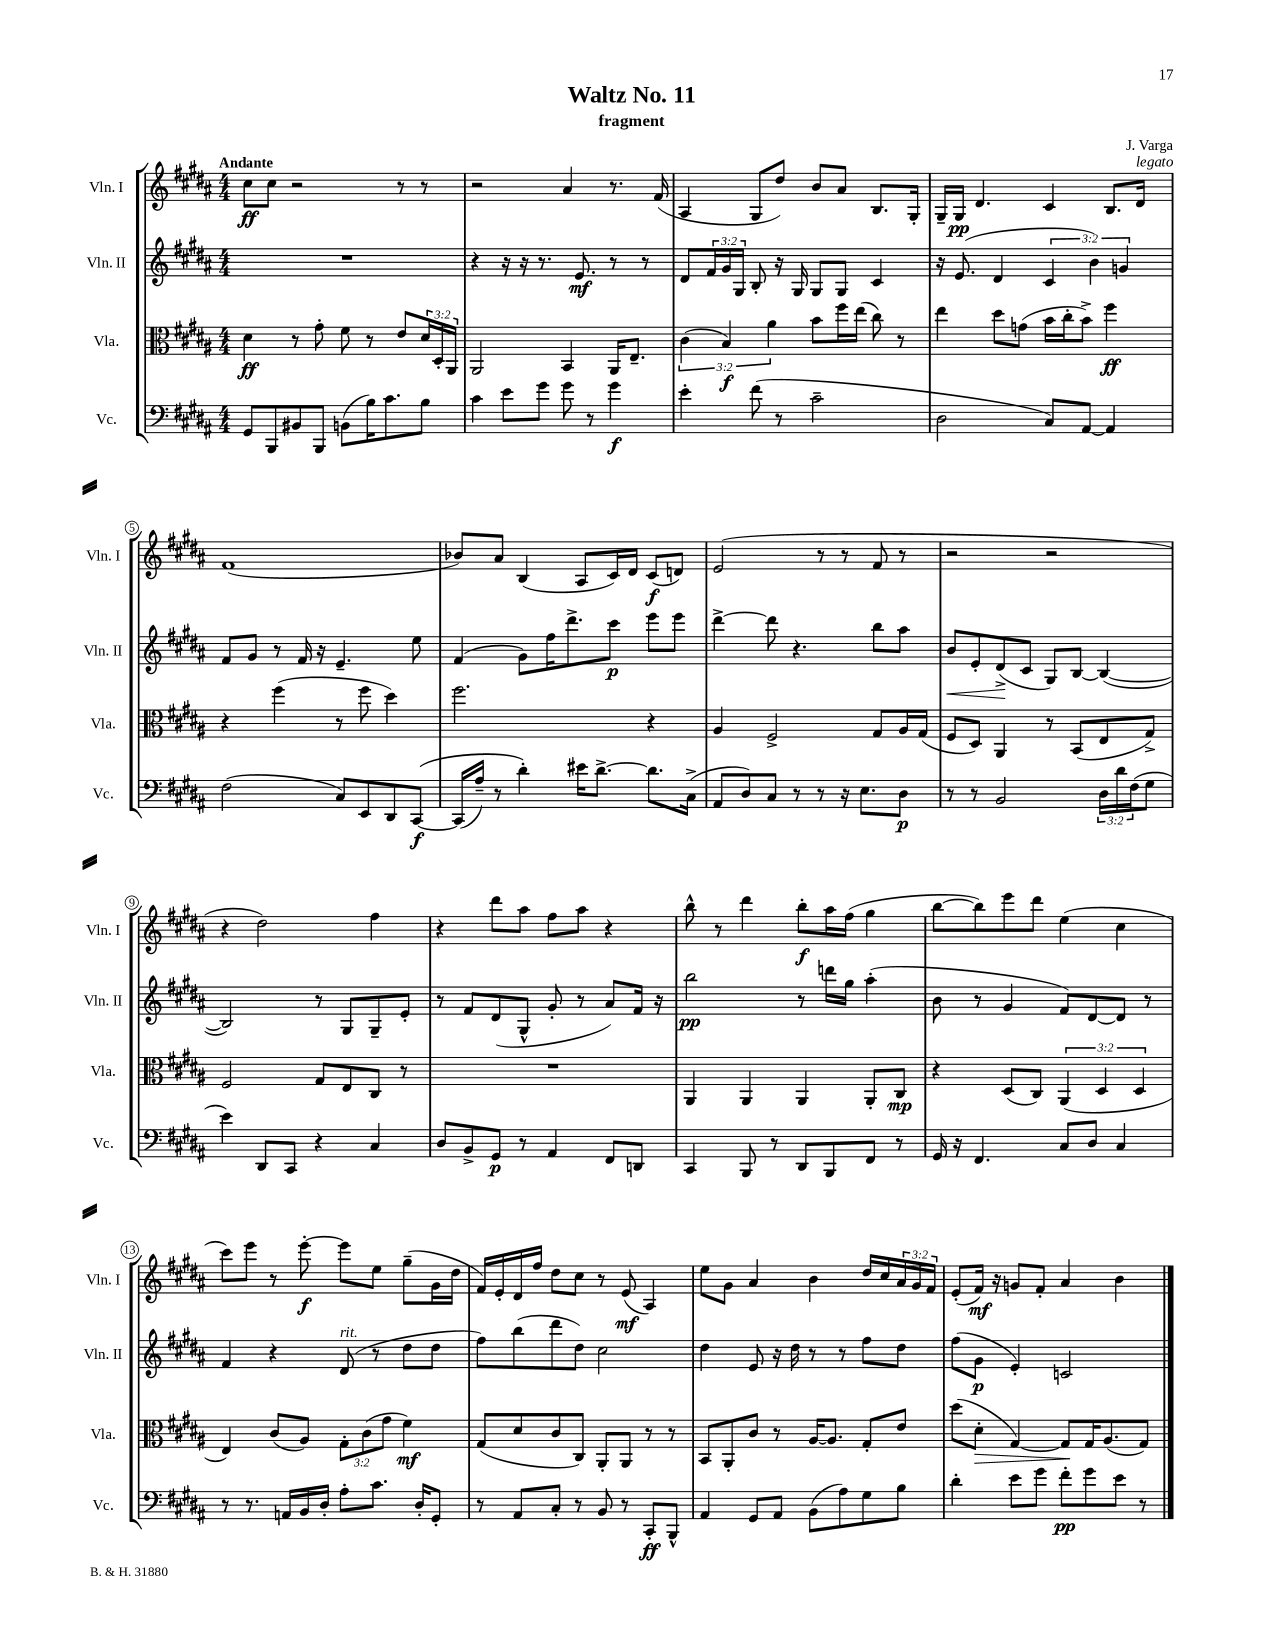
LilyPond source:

\header { title = "Waltz No. 11" composer = "J. Varga" subtitle = "fragment" }
<<
\new StaffGroup <<
\new Staff = "s0" \with { instrumentName = "Vln. I" shortInstrumentName = "Vln. I" } {
    \clef treble \key b \major \numericTimeSignature \time 4/4 \override Staff.TupletNumber.text = #tuplet-number::calc-fraction-text \tempo "Andante"
    cis''8\ff cis''8 r2 r8 r8 |
    r2 ais'4 r8. fis'16( |
    ais4 gis8 dis''8) b'8 ais'8 b8. gis16-. |
    gis16-- gis16\pp dis'4. cis'4 b8. dis'16^\markup { \italic "legato" } |
    fis'1( |
    bes'8) ais'8 b4( ais8 cis'16) dis'16 cis'8\f( d'8) |
    e'2( r8 r8 fis'8 r8 |
    r2 r2 |
    r4 dis''2) fis''4 |
    r4 dis'''8 ais''8 fis''8 ais''8 r4 |
    b''8-^ r8 dis'''4 b''8-.\f ais''16 fis''16( gis''4 |
    b''8~ b''8) e'''8 dis'''8 e''4( cis''4 |
    cis'''8) e'''8 r8 e'''8~-.\f e'''8 e''8 gis''8--( gis'16 dis''16 |
    fis'16) e'16-. dis'16 fis''16 dis''8 cis''8 r8 e'8\mf( ais4) |
    e''8 gis'8 ais'4 b'4 dis''16 cis''16 \tuplet 3/2 { ais'16 gis'16 fis'16 } |
    e'8-.( fis'16\mf) r16 g'8 fis'8-. ais'4 b'4 \bar "|." |
}
\new Staff = "s1" \with { instrumentName = "Vln. II" shortInstrumentName = "Vln. II" } {
    \clef treble \key b \major \numericTimeSignature \time 4/4 \override Staff.TupletNumber.text = #tuplet-number::calc-fraction-text
    R1 |
    r4 r16 r16 r8. e'8.\mf r8 r8 |
    dis'8 \tuplet 3/2 { fis'16 gis'16 gis16 } b8-. r16 gis16 gis8 gis8 cis'4 |
    r16 e'8.( dis'4 \tuplet 3/2 { cis'4 b'4) g'4 } |
    fis'8 gis'8 r8 fis'16 r16 e'4.-- e''8 |
    fis'4( gis'8) fis''16 dis'''8.-> cis'''8\p e'''8 e'''8 |
    dis'''4~-> dis'''8 r4. b''8 ais''8 |
    b'8\< e'8-. dis'8->\!( cis'8 gis8) b8~ b4~( |
    b2) r8 gis8 gis8-- e'8-. |
    r8 fis'8 dis'8( gis8-^ gis'8-. r8 ais'8) fis'16 r16 |
    b''2\pp r8 d'''16 gis''16 ais''4-.( |
    b'8 r8 gis'4 fis'8) dis'8~ dis'8 r8 |
    fis'4 r4 dis'8^\markup { \italic "rit." }( r8 dis''8 dis''8 |
    fis''8) b''8( dis'''8 dis''8) cis''2 |
    dis''4 e'8 r16 dis''16 r8 r8 fis''8 dis''8 |
    fis''8( gis'8\p e'4-.) c'2 \bar "|." |
}
\new Staff = "s2" \with { instrumentName = "Vla." shortInstrumentName = "Vla." } {
    \clef alto \key b \major \numericTimeSignature \time 4/4 \override Staff.TupletNumber.text = #tuplet-number::calc-fraction-text
    dis'4\ff r8 gis'8-. fis'8 r8 e'8 \tuplet 3/2 { dis'16 dis16-. ais,16 } |
    ais,2 b,4 ais,16 e8.-- |
    \tuplet 3/2 { cis'4( b4\f) ais'4 } b'8 fis''16 e''16( cis''8) r8 |
    e''4 dis''8 g'8( b'16 cis''16-. b'8->) fis''4\ff |
    r4 fis''4( r8 fis''8 dis''4) |
    fis''2. r4 |
    ais4 fis2-> gis8 ais16 gis16( |
    fis8 dis8) ais,4 r8 b,8( e8 gis8->) |
    fis2 gis8 e8 cis8 r8 |
    R1 |
    ais,4 ais,4 ais,4 ais,8-. cis8\mp |
    r4 dis8( cis8) \tuplet 3/2 { ais,4( dis4 dis4 } |
    e4) cis'8( ais8) \tuplet 3/2 { gis8-. cis'8( gis'8 } fis'4\mf) |
    gis8( dis'8 cis'8 cis8) ais,8-. ais,8 r8 r8 |
    b,8 ais,8-. cis'8 r8 ais16~ ais8. gis8-. e'8 |
    dis''8( dis'8-.\> gis4~) gis8\! gis16 ais8.( gis8) \bar "|." |
}
\new Staff = "s3" \with { instrumentName = "Vc." shortInstrumentName = "Vc." } {
    \clef bass \key b \major \numericTimeSignature \time 4/4 \override Staff.TupletNumber.text = #tuplet-number::calc-fraction-text
    gis,8 b,,8 bis,8 b,,8 b,8( b16) cis'8. b8 |
    cis'4 e'8 gis'8 gis'8 r8 gis'4\f |
    e'4-. fis'8( r8 cis'2-- |
    dis2 cis8) ais,8~ ais,4 |
    fis2( cis8) e,8 dis,8 cis,8~\f\( |
    cis,16( ais16--) r8 dis'4-.\) eis'16 dis'8.~-> dis'8. cis16->( |
    ais,8 dis8) cis8 r8 r8 r16 e8. dis8\p |
    r8 r8 b,2 \tuplet 3/2 { dis16 dis'16 fis16( } gis8 |
    e'4) dis,8 cis,8 r4 cis4 |
    dis8 b,8-> gis,8\p r8 ais,4 fis,8 d,8 |
    cis,4 b,,8 r8 dis,8 b,,8 fis,8 r8 |
    gis,16 r16 fis,4. cis8 dis8 cis4 |
    r8 r8. a,16 b,16 dis16-. ais8-. cis'8. dis16-. gis,8-. |
    r8 ais,8 cis8-. r8 b,8 r8 cis,8-.\ff b,,8-^ |
    ais,4 gis,8 ais,8 b,8( ais8) gis8 b8 |
    dis'4-. e'8 gis'8 fis'8-.\pp gis'8 e'8 r8 \bar "|." |
}
>>
>>
\layout { \context { \Score \override BarNumber.stencil = #(make-stencil-circler 0.1 0.3 ly:text-interface::print) } }
